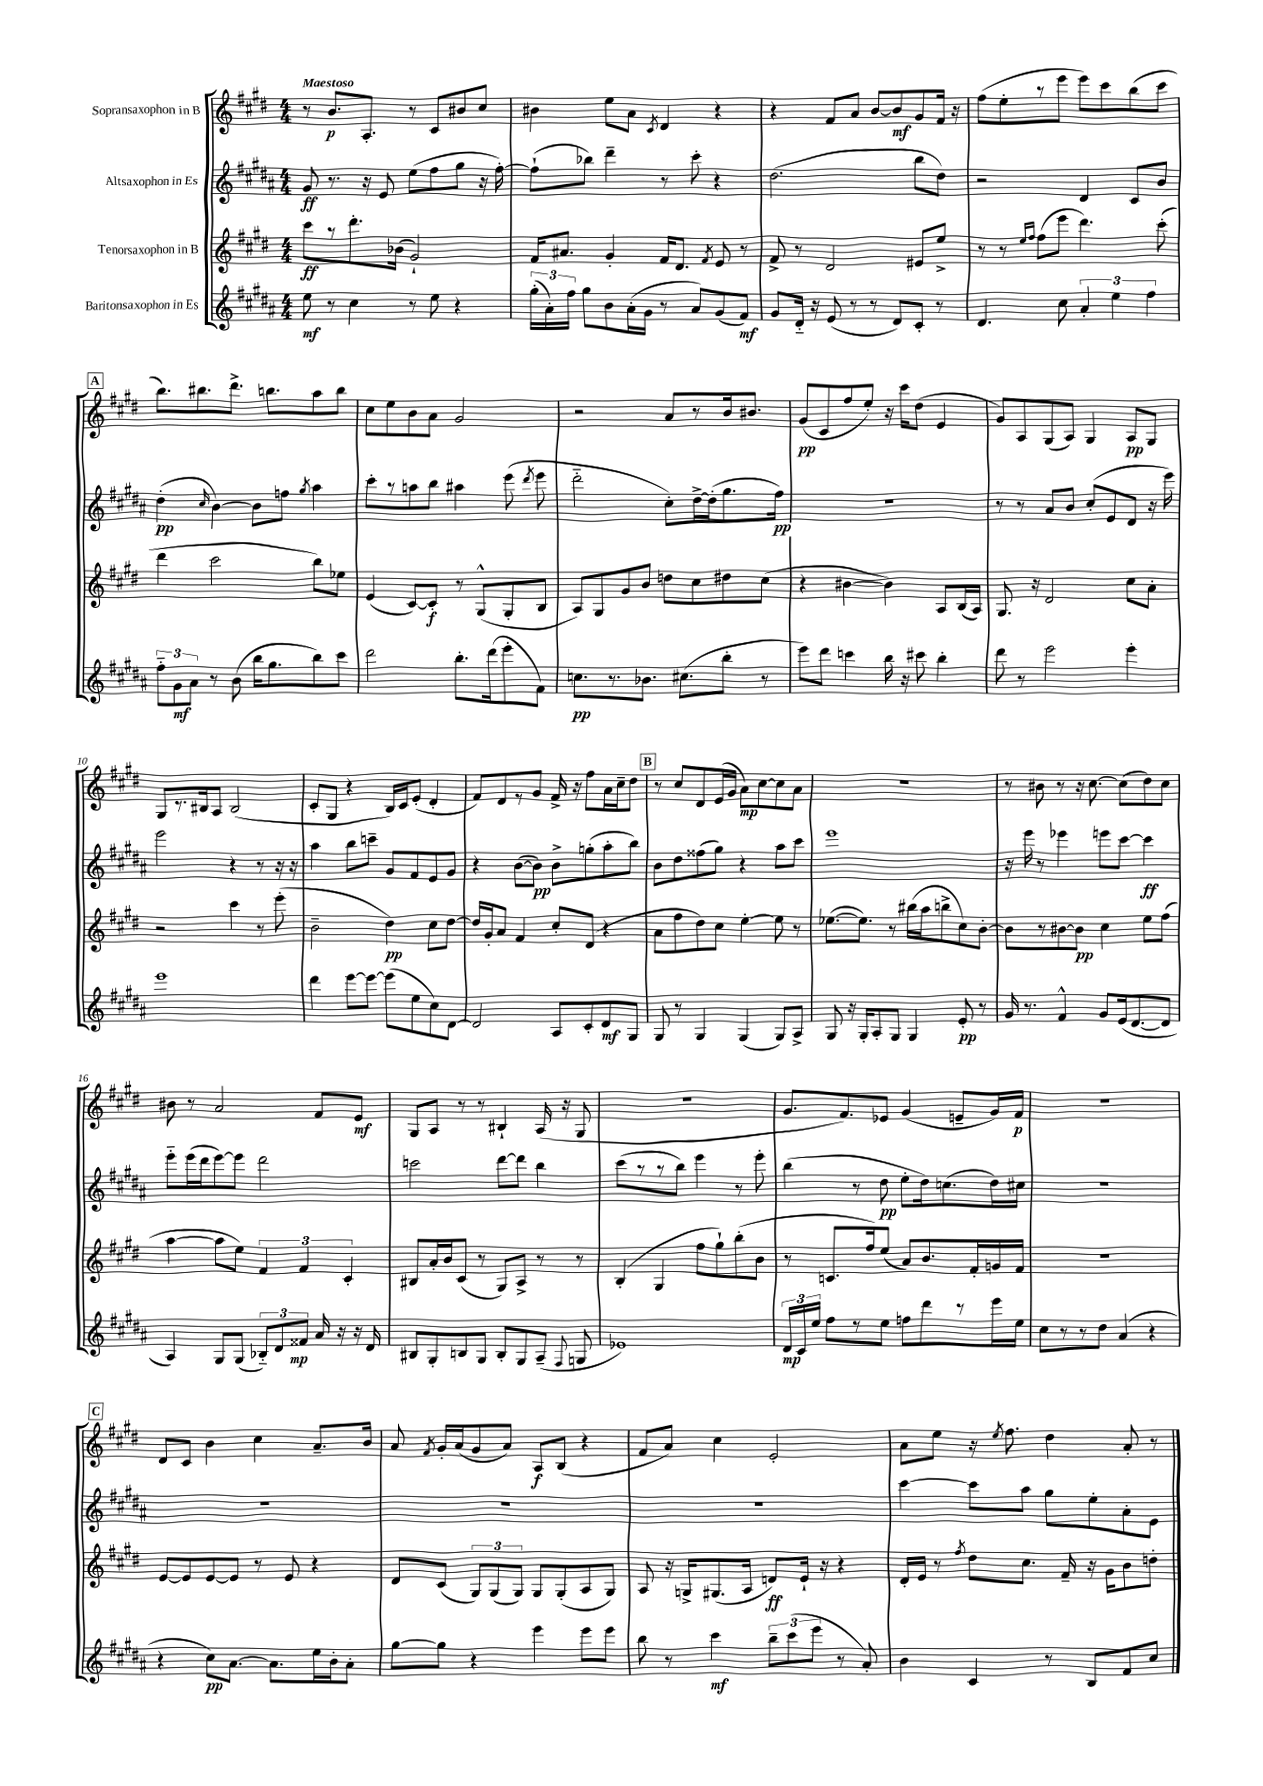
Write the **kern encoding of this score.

**kern	**kern	**kern	**kern
*staff4	*staff3	*staff2	*staff1
*clefG2	*clefG2	*clefG2	*clefG2
*k[f#c#g#d#a#]	*k[f#c#g#d#]	*k[f#c#g#d#a#]	*k[f#c#g#d#]
*M4/4	*M4/4	*M4/4	*M4/4
8ee	8ccc#	8g#	8r
8r	8r	8.r	8.b
4cc#	8.ddd#'	.	.
.	.	16r	8.A'
.	.	8e	.
.	(16b-	.	.
8r	2g#`)	(8ee	8r
8ee	.	8ff#	8c#
4r	.	8gg#	8b#
.	.	16r	8cc#
.	.	[16ff#')	.
=	=	=	=
(24gg#'	16f#	(8ff#`]	4b#
24a#')	.	.	.
.	8.a#	.	.
24ff#	.	.	.
8gg#	.	8bb-)	.
8b	4g#'	4ddd#~	8ee
(16a#'	.	.	8a
16g#	.	.	.
.	.	.	8qc#
8r	16f#	8r	4d#
.	8.d#	.	.
8a#)	.	8ccc#'	.
.	8qf#	.	.
(8g#	8e	4r	4r
8f#)	8r	.	.
=	=	=	=
8g#	8f#^	(2.dd#	4r
16d#'~	8r	.	.
16r	.	.	.
(8e	2d#	.	8f#
8r	.	.	8a
8r	.	.	[8b
8d#)	.	.	8b]
8c#'	8e#	8bb	8g#
8r	8ee^	8dd#)	16f#
.	.	.	16r
=	=	=	=
4.d#	8r	2r	(8ff#
.	8r	.	8ee'
.	16qqee	.	.
.	16qqff#	.	.
.	(8ff#	.	8r
8cc#	8eee	.	8eee
6a#'	4.ddd#)	4d#	8eee)
.	.	.	8ccc#
6ee	.	.	.
.	.	8c#	(8bb
6ff#	.	.	.
.	(8ccc#'	8b	8ccc#
=	=	=	=
12ff#'~	4ddd#	(4dd#'	8.bb)
12g#	.	.	.
12a#	.	.	.
.	.	.	8.bb#
.	.	16qqcc#	.
8r	2ccc#	[4b)	.
(8b	.	.	8.ddd#^
16bb	.	8b]	.
8.gg#	.	.	8.bb
.	.	8ff	.
.	.	8qgg#	.
8bb)	8bb)	4aa#	8aa
8ccc#	8ee-	.	8bb
=	=	=	=
2ddd#	(4e	8ccc#'	8cc#
.	.	8r	8ee
.	[8c#)	8aa	8b
.	8c#']	8bb	8a
8.bb'	8r	4aa#	2g#
.	(8G#^^	.	.
(16ddd#	.	.	.
8eee'	8G#'	(8eee	.
.	.	8qddd#	.
8f#)	8B	8eee	.
=	=	=	=
8.cc	8A)	2ddd#'~	2r
.	8G#	.	.
8.r	.	.	.
.	8g#	.	.
8.b-	8b	.	.
.	8dd	8cc#')	8a
(8.cc#	.	.	.
.	8cc#	[16dd#^	8r
.	.	(16dd#']	.
8bb'	8dd#	8.gg#	16b
.	.	.	8.b#
8r	(8cc#	.	.
.	.	16ff#)	.
=	=	=	=
8eee)	4r	1r	(8g#
8ddd#	.	.	8c#
4ccc	[4b#	.	8ff#
.	.	.	8ee')
16bb	4b#])	.	16r
16r	.	.	16ccc#
8ccc#	.	.	(8dd#
4bb'	8A	.	4e
.	(16B	.	.
.	16A)	.	.
=	=	=	=
8ddd#	8.G#	8r	8g#)
8r	.	8r	8A
.	16r	.	.
2eee	2d#	8a#	(8G#
.	.	8b	8A)
.	.	(8cc#'	4G#
.	.	8e	.
4eee'	8cc#	8d#	8A
.	8a'	16r	8G#
.	.	16eee)	.
=	=	=	=
1eee	2r	2eee	8G#
.	.	.	8.r
.	.	.	16B#
.	.	.	8A
.	4ccc#	4r	(2B#
.	8r	8r	.
.	(8eee'	16r	.
.	.	16r	.
=	=	=	=
4ddd#	2b~	4aa#	8c#'
.	.	.	8G#
[8eee	.	8bb	4r
8eee_	.	8ccc~	.
(8eee]	4dd#)	8g#	16B)
.	.	.	16c#
8ee	.	8f#	(8e'
8cc#)	8cc#	8e	4d#'
[8d#	[8dd#	8g#	.
=	=	=	=
2d#]	16dd#]	4r	8f#)
.	16g#'	.	.
.	8a	.	8d#
.	4f#	([8b	8r
.	.	8b])	8g#
8A#	8cc#'	8b^	16f#^
.	.	.	16r
8c#'	(8d#	(8gg'	8ff#
8d#	4r	8aa#'	16a
.	.	.	16cc#~
8G#	.	8bb)	8dd#
=	=	=	=
8G#	8a	8b	8r
8r	8ff#	8dd#	8cc#
4G#	8dd#)	(8ff##	8d#
.	8cc#	8gg#)	(16e
.	.	.	16g#
(4G#	[4ee'	4r	8a)
.	.	.	[8cc#
8G#)	8ee]	8aa#	8cc#]
8A#^	8r	8ccc#	8a
=	=	=	=
8G#	([8.ee-	1eee	1r
16r	.	.	.
16G#'	8.ee-])	.	.
8A#'	.	.	.
8G#	8r	.	.
4G#	(16bb#	.	.
.	16aa	.	.
.	8bb^	.	.
8e'	8cc#)	.	.
8r	[8b'	.	.
=	=	=	=
16g#	8b]	16r	8r
8.r	.	16eee	.
.	8r	8r	8b#
4f#^^	[8b#	4eee-	8r
.	8b#]	.	16r
.	.	.	[8.cc#
8g#	4cc#	8eee	.
(16e	.	[8ccc#	(8cc#]
[8.d#	.	.	.
.	8ee	4ccc#]	8dd#)
8d#]	(8ff#	.	8cc#
=	=	=	=
4A#)	[4aa	8eee'~	8b#
.	.	(16eee	8r
.	.	16ddd#	.
8G#	8aa]	[8eee)	2a
(8G#	8ee)	8eee]	.
12B-'~)	6f#	2ddd#	.
12d#	.	.	.
12f##	6f#	.	.
16a#	.	.	8f#
16r	.	.	.
.	6c#'	.	.
16r	.	.	8e
16d#	.	.	.
=	=	=	=
8B#	8B#	2ccc	8G#
8G#'	16a'	.	8A
.	16b	.	.
8B	(8c#	.	8r
8G#	8r	.	8r
8B'	8G#)	[8ddd#	4B#`
8G#	8A^	8ddd#]	.
(8A#~	8r	4bb	(16A
.	.	.	16r
8qqF#	.	.	.
8G	8r	.	8G#
=	=	=	=
1e-)	(4B'	(8ccc#	1r
.	.	8r	.
.	4G#	8r	.
.	.	8bb)	.
.	8ff#	4eee	.
.	8gg#`)	.	.
.	(8bb'	8r	.
.	8b	8eee'	.
=	=	=	=
24d#	8r	(4bb	8.g#
24c#	.	.	.
24ee	.	.	.
8ff#	8.c	.	.
.	.	.	8.f#)
8r	.	8r	.
.	16ff#)	.	.
8ee	(8ee	8dd#	8e-
8ff	8a)	8ee'	(4g#
8ddd#	8.b	16dd#)	.
.	.	(8.cc	.
8r	.	.	8e~
.	16f#'	.	.
16eee	16g	16dd#)	16g#)
16ee	16f#	16cc#	16f#
=	=	=	=
8cc#	1r	1r	1r
8r	.	.	.
8r	.	.	.
8dd#	.	.	.
(4a#	.	.	.
4r	.	.	.
=	=	=	=
4r	[8e	1r	8d#
.	8e]	.	8c#
8cc#)	[8e	.	4b
[8.a#	8e]	.	.
.	8r	.	4cc#
8.a#]	.	.	.
.	8e	.	.
16ee	4r	.	8.a~
16b'	.	.	.
8a#'	.	.	.
.	.	.	16b
=	=	=	=
[8gg#	8d#	1r	8a
.	.	.	8qf#
8gg#]	(8c#	.	16g#'
.	.	.	(16a
4r	12G#)	.	8g#
.	(12G#	.	.
.	.	.	8a)
.	12G#)	.	.
4eee	8G#	.	8A
.	(8G#'	.	(8B
8eee	8A	.	4r
8eee	8G#)	.	.
=	=	=	=
8bb	8A	1r	8f#
8r	16r	.	8a)
.	16G^	.	.
4ccc#	(8.G#	.	4cc#
.	16A	.	.
12bb~	8d)	.	2e'
(12ccc#	.	.	.
.	16e`	.	.
12eee	.	.	.
.	16r	.	.
8r	4r	.	.
8a#')	.	.	.
=	=	=	=
4b	16d#'	[4ccc#	8a
.	16e	.	.
.	8r	.	8ee
.	8qff#	.	.
4c#	8dd#	8ccc#]	16r
.	.	.	8qee
.	.	.	8.ff#
.	8.cc#	8aa#	.
8r	.	8gg#	4dd#
.	16f#~	.	.
8B	16r	8ee'	.
.	16g#	.	.
8f#	8b	8a#'	8a'
8cc#	8dd'	8e	8r
==	==	==	==
*-	*-	*-	*-
